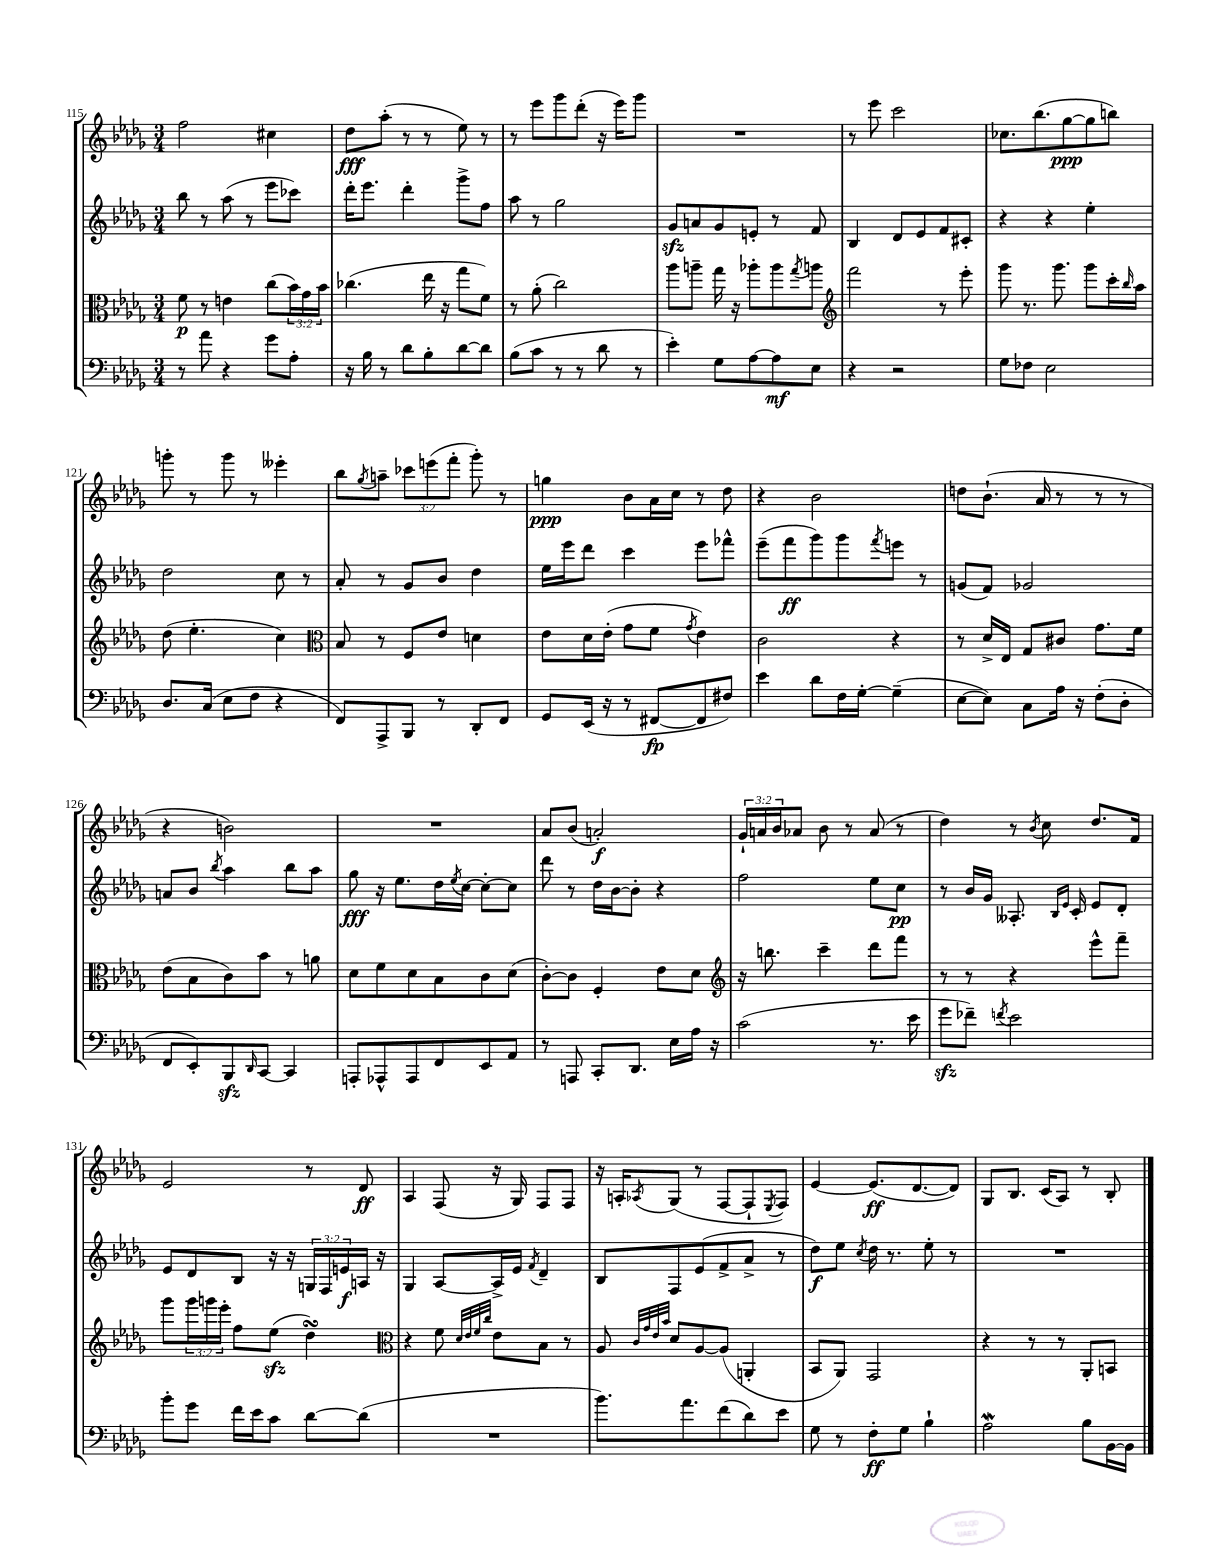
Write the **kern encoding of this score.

**kern	**kern	**kern	**kern
*staff4	*staff3	*staff2	*staff1
*clefF4	*clefC3	*clefG2	*clefG2
*k[b-e-a-d-g-]	*k[b-e-a-d-g-]	*k[b-e-a-d-g-]	*k[b-e-a-d-g-]
*M3/4	*M3/4	*M3/4	*M3/4
8r	8f	8bb-	2ff
8a-	8r	8r	.
4r	4e	(8aa-	.
.	.	8r	.
8g-	(8cc	8eee-	4cc#
8A-'	24b-)	8ccc-)	.
.	24g-	.	.
.	24b-	.	.
=	=	=	=
16r	(4.cc-	16ddd-'	8dd-
16B-	.	8.eee-	.
8r	.	.	(8aa-'
8d-	.	4ddd-'	8r
8B-'	16ee-	.	8r
.	16r	.	.
[8d-	8gg-	8ggg-^	8ee-)
8d-]	8f)	8ff	8r
=	=	=	=
(8B-	8r	8aa-	8r
8c	(8a-'	8r	8eee-
8r	2cc)	2gg-	8ggg-
8r	.	.	(8ddd-'
8d-	.	.	16r
.	.	.	16eee-)
8r	.	.	8ggg-
=	=	=	=
4e-')	8aa-	8g-	2.r
.	8aa~	8a	.
8G-	16gg-	8g-	.
.	16r	.	.
[8A-	8aa-'	8e'	.
8A-]	8aa-	8r	.
.	8qgg-	.	.
8E-	8aa	8f	.
=	=	=	=
*	*clefG2	*	*
4r	2fff	4B-	8r
.	.	.	8eee-
2r	.	8d-	2ccc
.	.	8e-	.
.	8r	8f	.
.	8eee-'	8c#'	.
=	=	=	=
8G-	8ggg-	4r	8.cc-
8F-	8.r	.	.
.	.	.	(8.bb-
2E-	.	4r	.
.	8.ggg-	.	.
.	.	.	[8gg-
.	8ggg-	4ee-'	8gg-]
.	16ccc'	.	8bb)
.	16qqbb-	.	.
.	16aa-	.	.
=	=	=	=
8.D-	(8dd-	2dd-	8ggg'
.	4.ee-'	.	8r
(16C	.	.	.
8E-	.	.	8ggg
8F	.	.	8r
4r	4cc)	8cc	4eee--'
.	.	8r	.
=	=	=	=
*	*clefC3	*	*
8FF)	8B-	8a-'	8bb-
.	.	.	8qgg-
8AAA-^	8r	8r	8aa~
8BBB-	8F	8g-	12ccc-
.	.	.	(12eee
8r	8e-	8b-	.
.	.	.	12fff'
8DD-'	4d	4dd-	8ggg-')
8FF	.	.	8r
=	=	=	=
8GG-	8e-	16ee-	4gg
.	.	16eee-	.
(16EE-	16d-	8ddd-	.
16r	(16e-'	.	.
8r	8g-	4ccc	8b-
[8FF#	8f	.	16a-
.	.	.	16cc
.	8qg-	.	.
8FF#]	4e-)	8eee-	8r
8F#)	.	8fff-^^	8dd-
=	=	=	=
4e-	2c	(8eee-~	4r
.	.	8fff	.
8d-	.	8ggg-)	2b-
16F	.	8ggg-	.
[16G-'	.	.	.
.	.	8qfff	.
(4G-~]	4r	8eee	.
.	.	8r	.
=	=	=	=
[8E-	8r	(8g	8dd
8E-])	16d-^	8f)	(8.b-`
.	16E-	.	.
8C	8G-	2g-	.
.	.	.	16a-
16A-	8c#	.	8r
16r	.	.	.
(8F'	8.g-	.	8r
8D-'	.	.	8r
.	16f	.	.
=	=	=	=
8FF	(8e-	8a	4r
8EE-')	8B-	8b-	.
.	.	8qbb-	.
8BBB-	8c)	4aa-	2b)
16qqDD-	.	.	.
[8CC	8b-	.	.
4CC]	8r	8bb-	.
.	8a	8aa-	.
=	=	=	=
8AAA'	8d-	8gg-	2.r
8AAA-^^	8f	16r	.
.	.	8.ee-	.
8AAA-	8d-	.	.
8FF	8B-	16dd-	.
.	.	8qee-	.
.	.	[16cc	.
8EE-	8c	8cc'_	.
8AA-	(8d-	8cc]	.
=	=	=	=
8r	[8c')	8ddd-	8a-
8AAA	8c]	8r	(8b-
8CC'	4F'	16dd-	2a')
.	.	[16b-	.
8.DD-	.	8b-']	.
.	8e-	4r	.
16E-	.	.	.
16A-	8d-	.	.
16r	.	.	.
=	=	=	=
*	*clefG2	*	*
(2c	16r	2ff	24g-`
.	.	.	24a
.	8.bb	.	.
.	.	.	24b-
.	.	.	8a-
.	4ccc~	.	8b-
.	.	.	8r
8.r	8ddd-	8ee-	(8a-
.	8fff	8cc	8r
16e-	.	.	.
=	=	=	=
8g-	8r	8r	4dd-)
8f-~)	8r	16b-	.
.	.	16g-	.
8qf	.	.	.
2e-	4r	8.A--'	8r
.	.	.	8qb-
.	.	.	8cc
.	.	16qqB-	.
.	.	16qqe-	.
.	.	16c'	.
.	8eee-^^	8e-	8.dd-
.	8fff~	8d-'	.
.	.	.	16f
=	=	=	=
8b-'	8ggg-	8e-	2e-
8g-	24ggg-	8d-	.
.	24ggg	.	.
.	24eee-'	.	.
16f	8ff	8B-	.
16e-	.	.	.
8c	(8ee-	16r	.
.	.	16r	.
[8d-	4dd-)	24G	8r
.	.	24F	.
.	.	24e	.
(8d-]	.	16A	8d-
.	.	16r	.
=	=	=	=
*	*clefC3	*	*
2.r	4r	4G-	4A-
.	8f	[8A-	(8F
.	32qqd-	.	.
.	32qqe-	.	.
.	32qqf	.	.
.	32qqcc	.	.
.	8e-	16A-^]	16r
.	.	16e-	16G-)
.	.	8qf	.
.	8B-	4d-~	8F
.	8r	.	8F
=	=	=	=
8.b-)	8A-	8B-	16r
.	.	.	16A'
.	32qqc	.	.
.	32qqg-	.	.
.	32qqe-	.	.
.	32qqb-	.	8qA-
.	8d-	8F	(8G-
8.a-	.	.	.
.	[8A-	(8e-	8r
(8f	(8A-]	8f^	[8F
8d-)	4AA'	8a-^	8F`]
.	.	.	8qE-
8e-	.	8r	8F)
=	=	=	=
8G-	8BB-	8dd-)	[4e-
8r	8AA-)	8ee-	.
.	.	8qcc	.
8F'	2GG-	16dd-	(8.e-]
.	.	8.r	.
8G-	.	.	.
.	.	.	[8.d-
4B-`	.	8ee-'	.
.	.	8r	8d-])
=	=	=	=
2A-	4r	2.r	8G-
.	.	.	8.B-
.	8r	.	.
.	.	.	(16c
.	8r	.	8A-)
8B-	8AA-'	.	8r
[16BB-	8BB	.	8B-'
16BB-]	.	.	.
==	==	==	==
*-	*-	*-	*-
